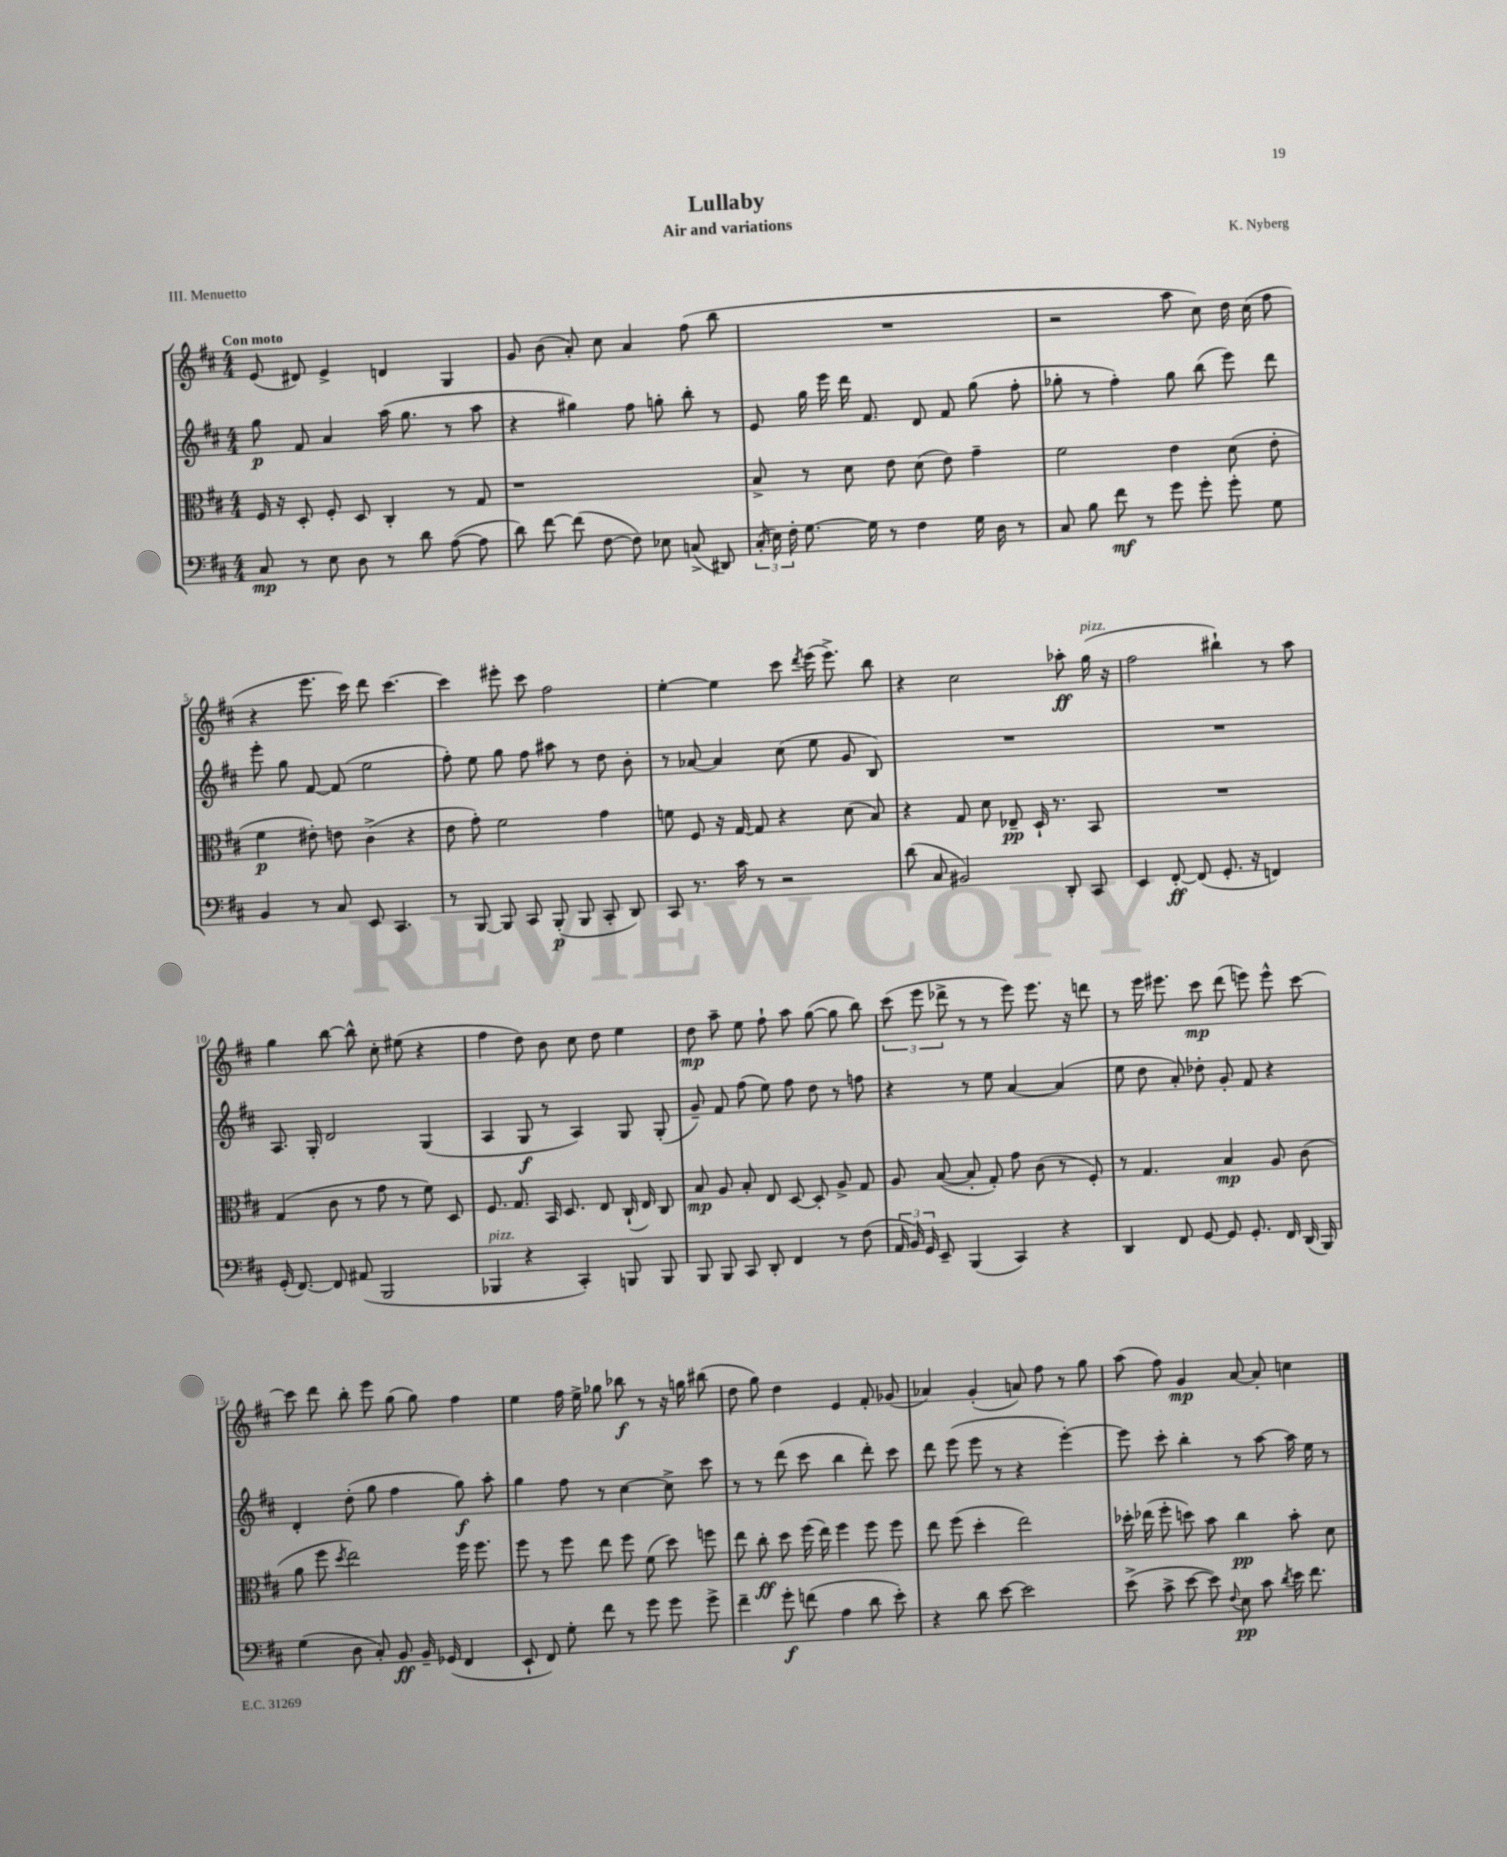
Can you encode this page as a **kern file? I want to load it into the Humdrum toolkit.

**kern	**dynam	**kern	**dynam	**kern	**dynam	**kern	**dynam
*part4	*part4	*part3	*part3	*part2	*part2	*part1	*part1
*staff4	*staff4	*staff3	*staff3	*staff2	*staff2	*staff1	*staff1
*clefF4	*	*clefC3	*	*clefG2	*	*clefG2	*
*k[f#c#]	*	*k[f#c#]	*	*k[f#c#]	*	*k[f#c#]	*
*M4/4	*	*M4/4	*	*M4/4	*	*M4/4	*
=1	=1	=1	=1	=1	=1	=1	=1
!	!	!	!	!	!	!LO:TX:a:B:t=Con moto	!
8C#/	mp	16F#/	.	8gg\	p	(8e/	.
.	.	16r	.	.	.	.	.
8r	.	8D'/	.	8f#/	.	8d#X/)	.
8E\	.	8F#'/	.	4a/	.	4e^/	.
8D\	.	8D/	.	.	.	.	.
8r	.	4C#'/	.	(16aa\	.	4dn/	.
.	.	.	.	8.gg\	.	.	.
8d\	.	.	.	.	.	.	.
([8A\	.	8r	.	8r	.	4G/	.
8A\]	.	8G/	.	8aa\	.	.	.
=2	=2	=2	=2	=2	=2	=2	=2
8d\)	.	1r	.	4r	.	8g/	.
[8f#\	.	.	.	.	.	(8b\	.
(8f#\]	.	.	.	4gg#X\)	.	8a'/)	.
[8F#\	.	.	.	.	.	8cc#\	.
8F#\])	.	.	.	8ff#\	.	4a/	.
8E-X\	.	.	.	8ggn'\	.	.	.
(8Cn^/	.	.	.	8bb'\	.	(8ff#\	.
8DD#X/)	.	.	.	8r	.	8bb\	.
=3	=3	=3	=3	=3	=3	=3	=3
(24C#'/	.	8B^/	.	8e/	.	1r	.
24E\)	.	.	.	.	.	.	.
24F#'\	.	.	.	.	.	.	.
[8.G\	.	8r	.	16gg\	.	.	.
.	.	.	.	16eee\	.	.	.
.	.	8d\	.	16ddd\	.	.	.
16G\]	.	.	.	8.f#/	.	.	.
8r	.	8e\	.	.	.	.	.
4F#\	.	(8d\	.	8d/	.	.	.
.	.	8e\)	.	8f#/	.	.	.
16G\	.	4g~\	.	(8gg\	.	.	.
16D\	.	.	.	.	.	.	.
8r	.	.	.	8ff#'\	.	.	.
=4	=4	=4	=4	=4	=4	=4	=4
8C#/	.	2f#\	.	8gg-X'\	.	2r	.
8B\	.	.	.	8r	.	.	.
8f#\	mf	.	.	4ff#'\)	.	.	.
8r	.	.	.	.	.	.	.
8g\	.	4e\	.	8gg-\	.	8aa\	.
8g'\	.	.	.	(8bb\	.	8cc#\)	.
8g'\	.	(8d\	.	8eee\)	.	16dd\	.
.	.	.	.	.	.	(16cc#\	.
8G\	.	8e'\	.	8ddd\	.	8ff#\	.
!!LO:LB:g=z
=5	=5	=5	=5	=5	=5	=5	=5
4BB/	.	4f#\	p	8eee'\	.	4r	.
.	.	.	.	8gg\	.	.	.
8r	.	8e#X'\)	.	[8f#/	.	8.eee\	.
8C#/	.	8en\	.	(8f#/]	.	.	.
.	.	.	.	.	.	16ccc#\)	.
8EE/	.	(4c#^\	.	2ee\	.	8ddd\	.
4.CC#/	.	.	.	.	.	[4.ccc#\	.
.	.	4r	.	.	.	.	.
=6	=6	=6	=6	=6	=6	=6	=6
8r	.	8e\	.	8ff#'\)	.	4ccc#\]	.
[8BBB/	.	8g'\)	.	8ee\	.	.	.
8BBB/]	.	2f#\	.	8gg\	.	8eee#X'\	.
8CC#/	.	.	.	8ff#\	.	8ccc#\	.
(8BBB'/	p	.	.	8aa#X\	.	2ff#\	.
8BBB/	.	.	.	8r	.	.	.
8CC#'/	.	4g\	.	8dd\	.	.	.
8DD/)	.	.	.	8b'\	.	.	.
=7	=7	=7	=7	=7	=7	=7	=7
8CC#/	.	8fn\	.	8r	.	[4ee'\	.
8.r	.	8F#/	.	[8a-X/	.	.	.
.	.	16r	.	4a-/]	.	4ee\]	.
16c#\	.	[16G/	.	.	.	.	.
8r	.	8G/]	.	.	.	.	.
2r	.	4r	.	(8cc#\	.	8ccc#\	.
.	.	.	.	.	.	8qddd/	.
.	.	.	.	8ee\	.	(16eee\	.
.	.	.	.	.	.	8.eee^\)	.
.	.	(8d\	.	8g/	.	.	.
.	.	8B/)	.	8B/)	.	8bb\	.
=8	=8	=8	=8	=8	=8	=8	=8
(8d\	.	4r	.	1r	.	4r	.
8C#/	.	.	.	.	.	.	.
2BB#X/)	.	8G/	.	.	.	2cc#\	.
.	.	8d\	.	.	.	.	.
.	.	8E-X~/	pp	.	.	.	.
.	.	16D`/	.	.	.	.	.
.	.	8.r	.	.	.	.	.
8DD'/	.	.	.	.	.	8aa-X'\	ff
!	!	!	!	!	!	!LO:TX:a:i:t=pizz.	!
8CC#/	.	8BB/	.	.	.	(16gg\	.
.	.	.	.	.	.	16r	.
=9	=9	=9	=9	=9	=9	=9	=9
4EE/	.	1r	.	1r	.	2ff#\	.
[8FF#'/	ff	.	.	.	.	.	.
(8FF#/]	.	.	.	.	.	.	.
8.GG'/	.	.	.	.	.	4bb#X`\)	.
16r	.	.	.	.	.	.	.
4FFn/)	.	.	.	.	.	8r	.
.	.	.	.	.	.	8aa\	.
!!LO:LB:g=z
=10	=10	=10	=10	=10	=10	=10	=10
(16GG'/	.	(4G/	.	8.A/	.	4gg\	.
[8.FF#/)	.	.	.	.	.	.	.
.	.	.	.	16G'/	.	.	.
8FF#/]	.	8c#\	.	2d/	.	[8bb\	.
(8AA#X/	.	8r	.	.	.	8bb^^\]	.
2BBB/	.	8g\	.	.	.	8cc#'\	.
.	.	8r	.	.	.	(8ee#X\	.
.	.	8f#\)	.	(4G/	.	4r	.
.	.	8D/	.	.	.	.	.
=11	=11	=11	=11	=11	=11	=11	=11
!LO:TX:a:i:t=pizz.	!	!	!	!	!	!	!
4BBB-X/	.	8.F#/	.	4A/	.	4ff#\	.
.	.	8.G/	.	.	.	.	.
4r	.	.	.	8G/	f	8dd\)	.
.	.	16BB/	.	8r	.	8b\	.
.	.	8.D/	.	.	.	.	.
4CC#'/)	.	.	.	4A/)	.	8cc#\	.
.	.	8E/	.	.	.	8dd\	.
8BBBn/	.	(16C#`/	.	8G/	.	4ee\	.
.	.	16E/)	.	.	.	.	.
8BBB/	.	8C#/	.	(8G'/	.	.	.
=12	=12	=12	=12	=12	=12	=12	=12
8BBB/	.	8B/	mp	8g~/)	.	8dd\	mp
8BBB/	.	8A/	.	8f#/	.	8aa~\	.
8CC#/	.	8B'/	.	(8ff#\	.	8ee\	.
8DD'/	.	8E/	.	8ee\)	.	8ff#`\	.
4FF#/	.	[8D/	.	8ff#\	.	8aa\	.
.	.	8D'/]	.	8dd\	.	([8gg\	.
8r	.	8A^/	.	8r	.	8gg\]	.
(8F#\	.	8G/	.	8ffn\	.	8bb\)	.
=13	=13	=13	=13	=13	=13	=13	=13
24AA/	.	8A/	.	4r	.	(12ccc#\	.
24BB/)	.	.	.	.	.	.	.
24GG/	.	.	.	.	.	12eee\	.
8EE~/	.	([8B/	.	.	.	.	.
.	.	.	.	.	.	12ddd-X^\	.
(4BBB/	.	8B'/]	.	8r	.	8r	.
.	.	8G'/)	.	8ee\	.	8r	.
4CC#/)	.	8g\	.	[4a/	.	8eee\)	.
.	.	(8c#\	.	.	.	8.eee\	.
4r	.	8r	.	(4a/]	.	.	.
.	.	.	.	.	.	16r	.
.	.	8F#'/)	.	.	.	8dddn\	.
=14	=14	=14	=14	=14	=14	=14	=14
4DD/	.	8r	.	8ee\	.	8r	.
.	.	4.G/	.	8dd\	.	16eee\	.
.	.	.	.	.	.	8.eee#X\	.
8FF#/	.	.	.	8a'/)	.	.	.
[8GG/	.	.	.	8dd-X'\	.	8ccc#\	mp
8GG/]	.	4B/	mp	8g'/	.	(8ddd\	.
8.GG'/	.	.	.	8f#/	.	8eeen\)	.
.	.	8A/	.	4r	.	8eee^^\	.
16FF#/	.	.	.	.	.	.	.
(16DD/	.	(8c#\	.	.	.	[8ccc#\	.
16BBB/)	.	.	.	.	.	.	.
!!LO:LB:g=z
=15	=15	=15	=15	=15	=15	=15	=15
(4G\	.	8a\	.	4d'/	.	8ccc#\]	.
.	.	8ff#\	.	.	.	8ddd\	.
.	.	8qdd/	.	.	.	.	.
8D\	.	2ee\)	.	(8dd'\	.	8bb'\	.
8C#'/)	.	.	.	8gg\	.	8eee\	.
8BB/	ff	.	.	4ff#\	.	(8gg\	.
16BB~/	.	.	.	.	.	8gg\)	.
(16GG-X/	.	.	.	.	.	.	.
4FF#/	.	16ff#\	.	8gg\)	f	4ff#\	.
.	.	8.ff#\	.	.	.	.	.
.	.	.	.	8aa'\	.	.	.
=16	=16	=16	=16	=16	=16	=16	=16
8EE`/	.	8ff#\	.	4gg\	.	4ee\	.
8FF#/)	.	8r	.	.	.	.	.
8G'\	.	8ff#\	.	8ff#\	.	16ff#\	.
.	.	.	.	.	.	16ee^\	.
8f#\	.	8ee\	.	8r	.	8gg-X\	.
8r	.	8ff#\	.	[4cc#\	.	8bb-X\	f
8g\	.	(8f#\	.	.	.	8r	.
8g\	.	8dd\)	.	8cc#^\]	.	16r	.
.	.	.	.	.	.	16ggn\	.
8g^\	.	8ffn\	.	8ccc#\	.	(8bb#X\	.
=17	=17	=17	=17	=17	=17	=17	=17
4f#~\	.	8ee\	.	8r	.	8dd\	.
.	.	8cc#'\	ff	8r	.	8gg\)	.
8g'\	f	8dd\	.	(8ddd\	.	4dd\	.
(8fn\	.	(16ff#\	.	8ccc#\	.	.	.
.	.	16ee\)	.	.	.	.	.
4A\	.	4ff#\	.	4bb\	.	4e/	.
8d\	.	8ff#\	.	8ddd'\)	.	8f#'/	.
8e'\)	.	8ff#\	.	8ccc#\	.	(8g-X/	.
=18	=18	=18	=18	=18	=18	=18	=18
4r	.	8ee\	.	8ddd\	.	4a-X/)	.
.	.	(8ff#\	.	(8eee\	.	.	.
8d\	.	4dd'\	.	8eee\	.	(4g'/	.
[8e\	.	.	.	8r	.	.	.
2e\]	.	2ee\)	.	4r	.	8an/)	.
.	.	.	.	.	.	8ff#\	.
.	.	.	.	[4eee'\)	.	8r	.
.	.	.	.	.	.	8gg\	.
=19	=19	=19	=19	=19	=19	=19	=19
(8e^\	.	16dd-X'\	.	8eee\]	.	(8aa\	.
.	.	(16ee-X\	.	.	.	.	.
8c#^\	.	8ff#'\	.	8ccc#'\	.	8ff#\)	.
[8e\	.	8ddn\)	.	4bb'\	.	4g/	mp
8e\])	.	8b\	.	.	.	.	.
8qqF#/	.	.	.	.	.	.	.
8E\	pp	4cc#\	pp	8r	.	[8a/	.
8c#\	.	.	.	[8aa\	.	8a'/]	.
8qd/	.	.	.	.	.	.	.
16e\	.	8b'\	.	16aa\]	.	4ccn\	.
8.f#\	.	.	.	16ee\	.	.	.
.	.	8d\	.	8r	.	.	.
==	==	==	==	==	==	==	==
*-	*-	*-	*-	*-	*-	*-	*-
